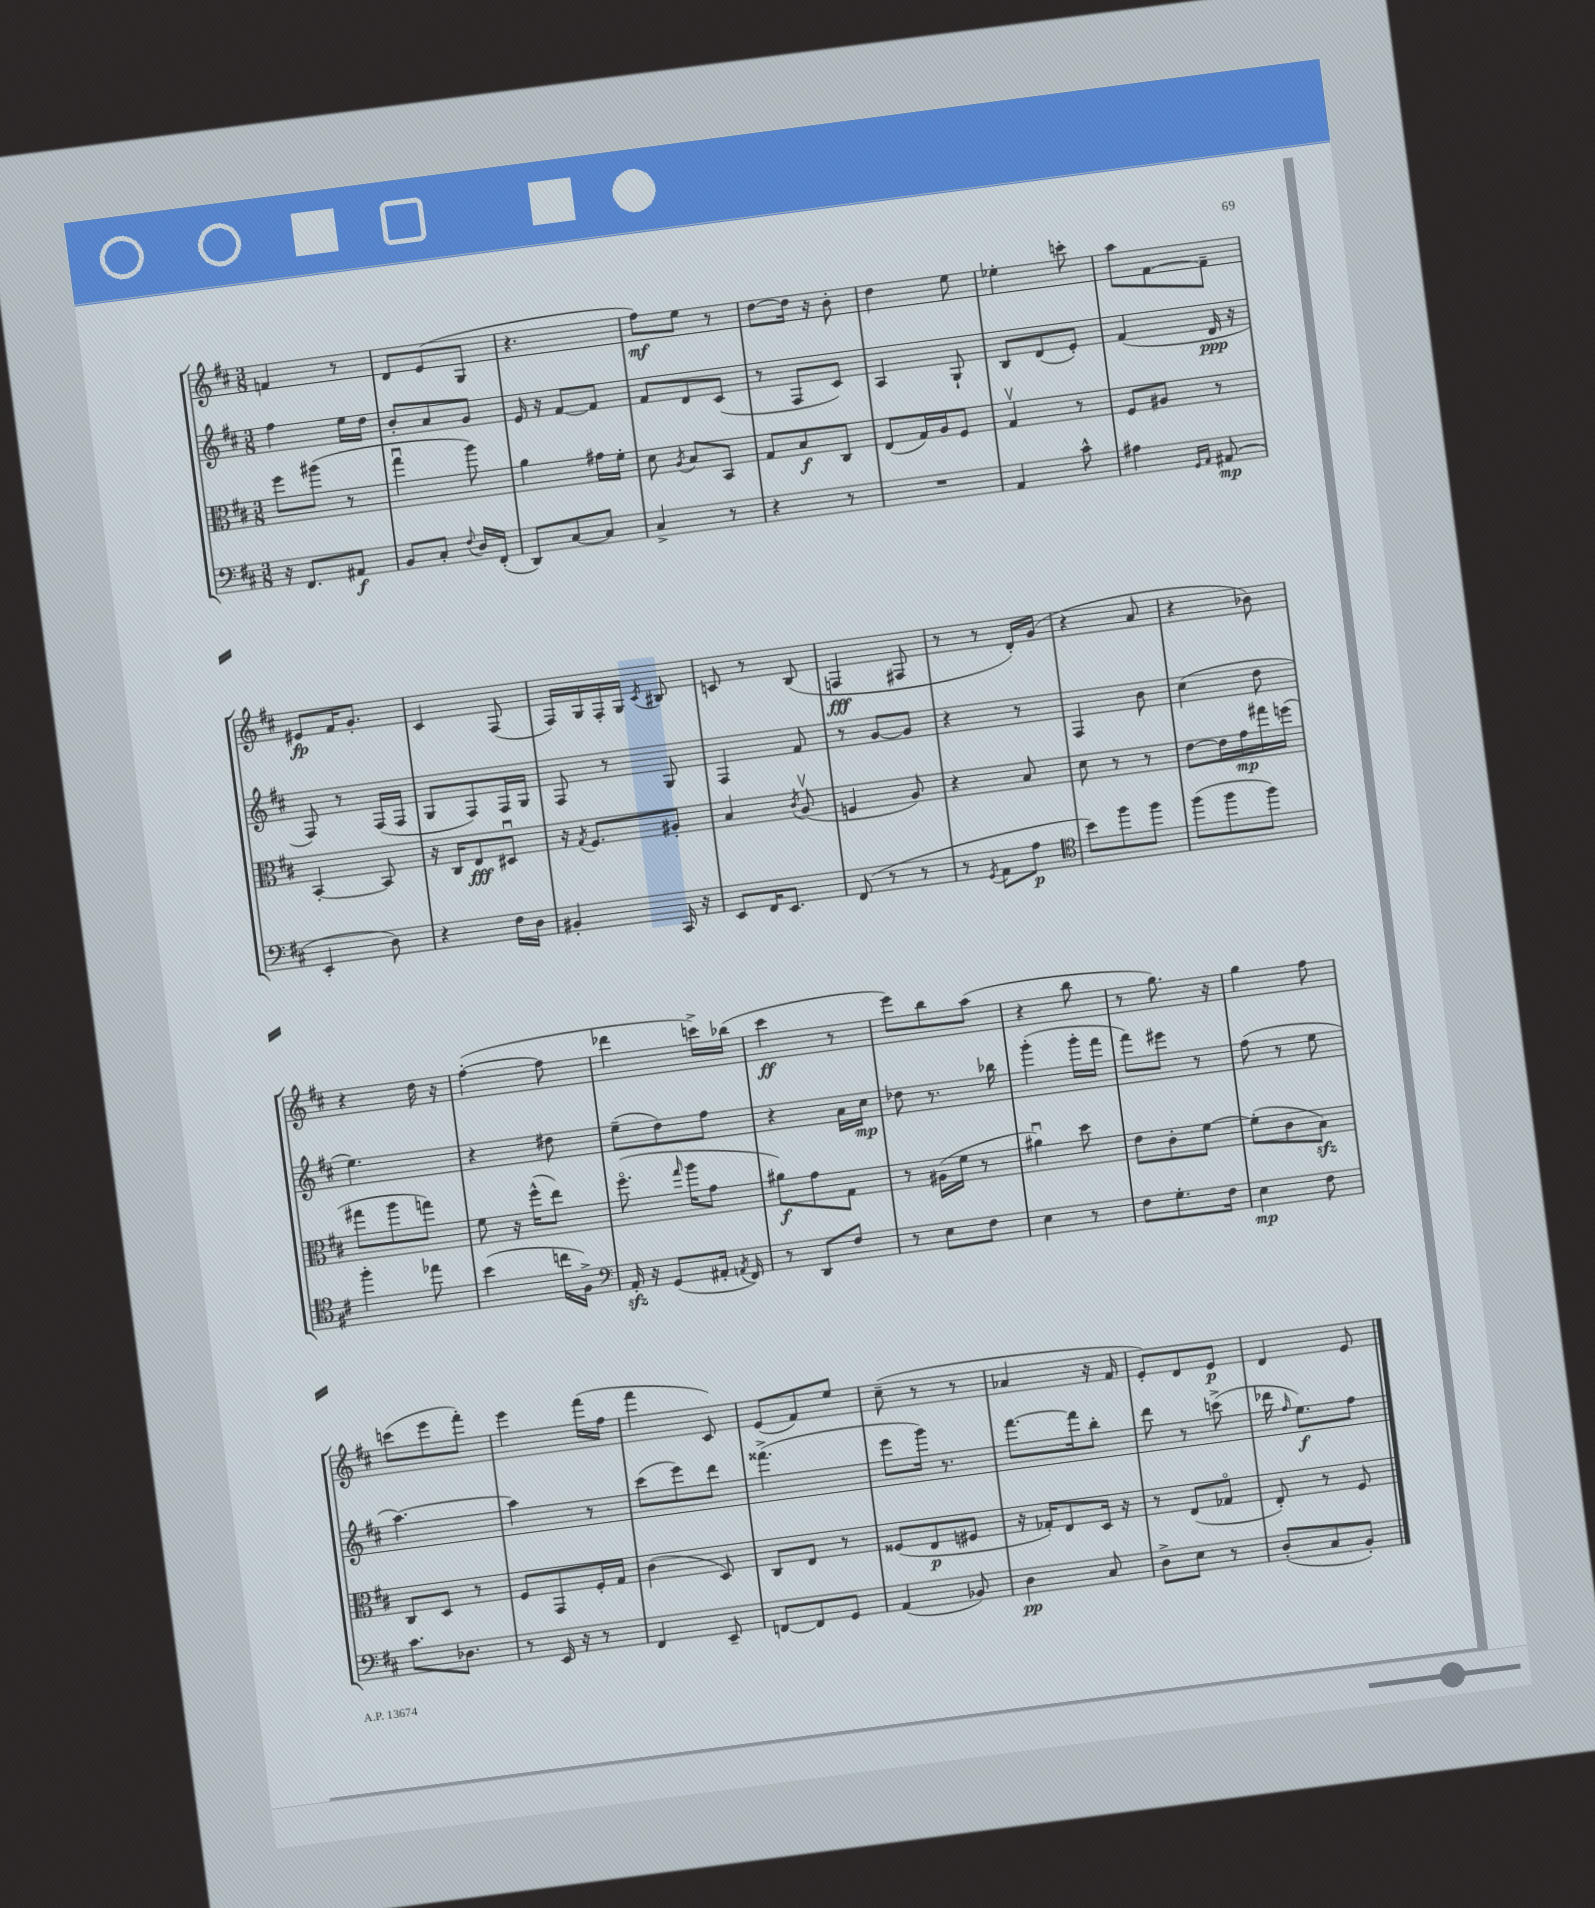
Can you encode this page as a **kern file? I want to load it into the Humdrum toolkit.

**kern	**kern	**kern	**kern
*staff4	*staff3	*staff2	*staff1
*clefF4	*clefC3	*clefG2	*clefG2
*k[f#c#]	*k[f#c#]	*k[f#c#]	*k[f#c#]
*M3/8	*M3/8	*M3/8	*M3/8
16r	8ff#	4ff#	4f
8.FF#	.	.	.
.	(8aa#	.	.
8AA#	8r	16ee	8r
.	.	16dd	.
=	=	=	=
8BB	4ggu	8b'	8d
8C#'	.	8a	(8e
8qqF#	.	.	.
16D	8aa)	8g	8G
(16FF#'	.	.	.
=	=	=	=
8DD)	4a	16e	4.r
.	.	16r	.
[8C#	.	[8f#	.
8C#]	16g#	8f#]	.
.	16f#'	.	.
=	=	=	=
4C#^	8d	8f#	8ff#)
.	8qA	.	.
.	8B	8d	8ee
8r	8BB	(8c#	8r
=	=	=	=
4r	8G	8r	[8dd
.	8B	8F#	16dd]
.	.	.	16r
8r	8C#	8c#)	8b'
=	=	=	=
4.r	(8E	4A	4dd
.	16G)	.	.
.	16A	.	.
.	8F#	8G`	8ee
=	=	=	=
4AA	4Gv	8B	4ee-'
.	.	(8d	.
8c#^^	8r	8e')	8ccc'
=	=	=	=
4A#	8F#	(4f#	8aa
.	8A#	.	[8f#
16qqGG	.	.	.
16qqAA	.	.	.
(8AA#	8r	16d	8f#~]
.	.	16r	.
=	=	=	=
4EE'	[4BB'	8F#)	8e#
.	.	8r	16f#
.	.	.	8.g'
8D)	8BB]	(16F#	.
.	.	16F#	.
=	=	=	=
4r	16r	8G	4c#
.	16C#	.	.
.	8E	8F#)	.
16F#	8D#u	16F#	(8F#
16D	.	16G	.
=	=	=	=
4BB#'	16r	8F#	16F#)
.	8qG	.	.
.	8.F#	.	16G
.	.	8r	16F#'
.	.	.	16G
.	.	.	8qc#
16CC#	8A#'	8G	8B#
16r	.	.	.
=	=	=	=
8EE	4B	4F#	8c
16FF#	.	.	8r
8.EE	.	.	.
.	8qc#	.	.
.	(8Av	8f#	(8B
=	=	=	=
(8FF#	4F	8r	4F
8r	.	[8g	.
8r	8A)	8g]	8F#
=	=	=	=
8r	4r	4r	8r
8qGG	.	.	.
8AA	.	.	8r
8A	8B	8r	16d')
.	.	.	(16g
=	=	=	=
*clefC4	*	*	*
8b)	8d	4F#	4r
8ff#	8r	.	.
8ff#	8r	8b	8a
=	=	=	=
(8ff#	[8e	(4cc#	4r
8ff#	16e]	.	.
.	16g	.	.
8ff#)	16gg#	8dd	8b-)
.	(16ff	.	.
=	=	=	=
4ff#'	8gg#	4.ee)	4r
.	8aa	.	.
8ee-	8gg)	.	16dd
.	.	.	16r
=	=	=	=
(4b	8f#	4r	([4ff#'
.	16r	.	.
.	(16ff#^^	.	.
16cc	8ee)	8dd#	8ff#]
16F#^)	.	.	.
=	=	=	=
*clefF4	*	*	*
16AA'	(8.ff#o	(8ee~	4ddd-
16r	.	.	.
(8GG	.	8dd)	.
.	16qqgg	.	.
.	16aa	.	.
16AA#'	8g	8ff#	16ccc^)
8qAA	.	.	.
16FF#)	.	.	(16bb-
=	=	=	=
8r	8a#)	4r	4ccc#
8DD	8g	.	.
8F#	8G	16a	8r
.	.	16cc#	.
=	=	=	=
8r	8r	8dd-	8eee)
8E	(16A#	8.r	8bb
.	16f#	.	.
8F#	8r	.	(8aa
.	.	16bb-	.
=	=	=	=
4E	4a#u)	(4ggg'	4r
8r	8dd	16ggg'	8bb
.	.	16fff#	.
=	=	=	=
8F#	8e	8fff#)	8r
8.G'	8c#'	8eee#	8.gg)
.	[8f#	8r	.
16F#	.	.	16r
=	=	=	=
4E	(8f#']	(8ff#	4gg
.	8c#	8r	.
8F#	8B)	8ee	8ff#
=	=	=	=
8.c#	8C#	[4.aa)	(8ccc
.	8D	.	8eee
8.D-	.	.	.
.	8r	.	8fff#')
=	=	=	=
8r	8F#	4aa]	4eee
16EE	8GG	.	.
16r	.	.	.
8r	16F#'	8r	(16fff#
.	16G	.	16ff#
=	=	=	=
4FF#	(4c#	(8ccc#	4fff#
.	.	8eee)	.
8EE~	8D)	8ddd	8c#)
=	=	=	=
[8FF	8C#	(4.fff##^	(8e
8FF]	8E	.	8f#)
8GG	8r	.	8ee
=	=	=	=
(4AA	(8F##	8eee	(8cc#~
.	8E	16ggg)	8r
.	.	8.r	.
8BB-)	8F#	.	8r
=	=	=	=
4D	16r	[8.fff#	4a-
.	16G-')	.	.
.	8E	.	.
.	.	16fff#]	.
8C#	16D	8bb'	16r
.	16r	.	16f#
=	=	=	=
8D^	8r	8ddd	8e')
8E	(8E	8r	8d
8r	8G-o	(8ccc^	8e
=	=	=	=
(8D'	8E')	16ddd-	4d
.	.	16qqff#	.
.	.	8.ee)	.
8C#	8r	.	.
8BB')	8F#	8ff#	8e
==	==	==	==
*-	*-	*-	*-
